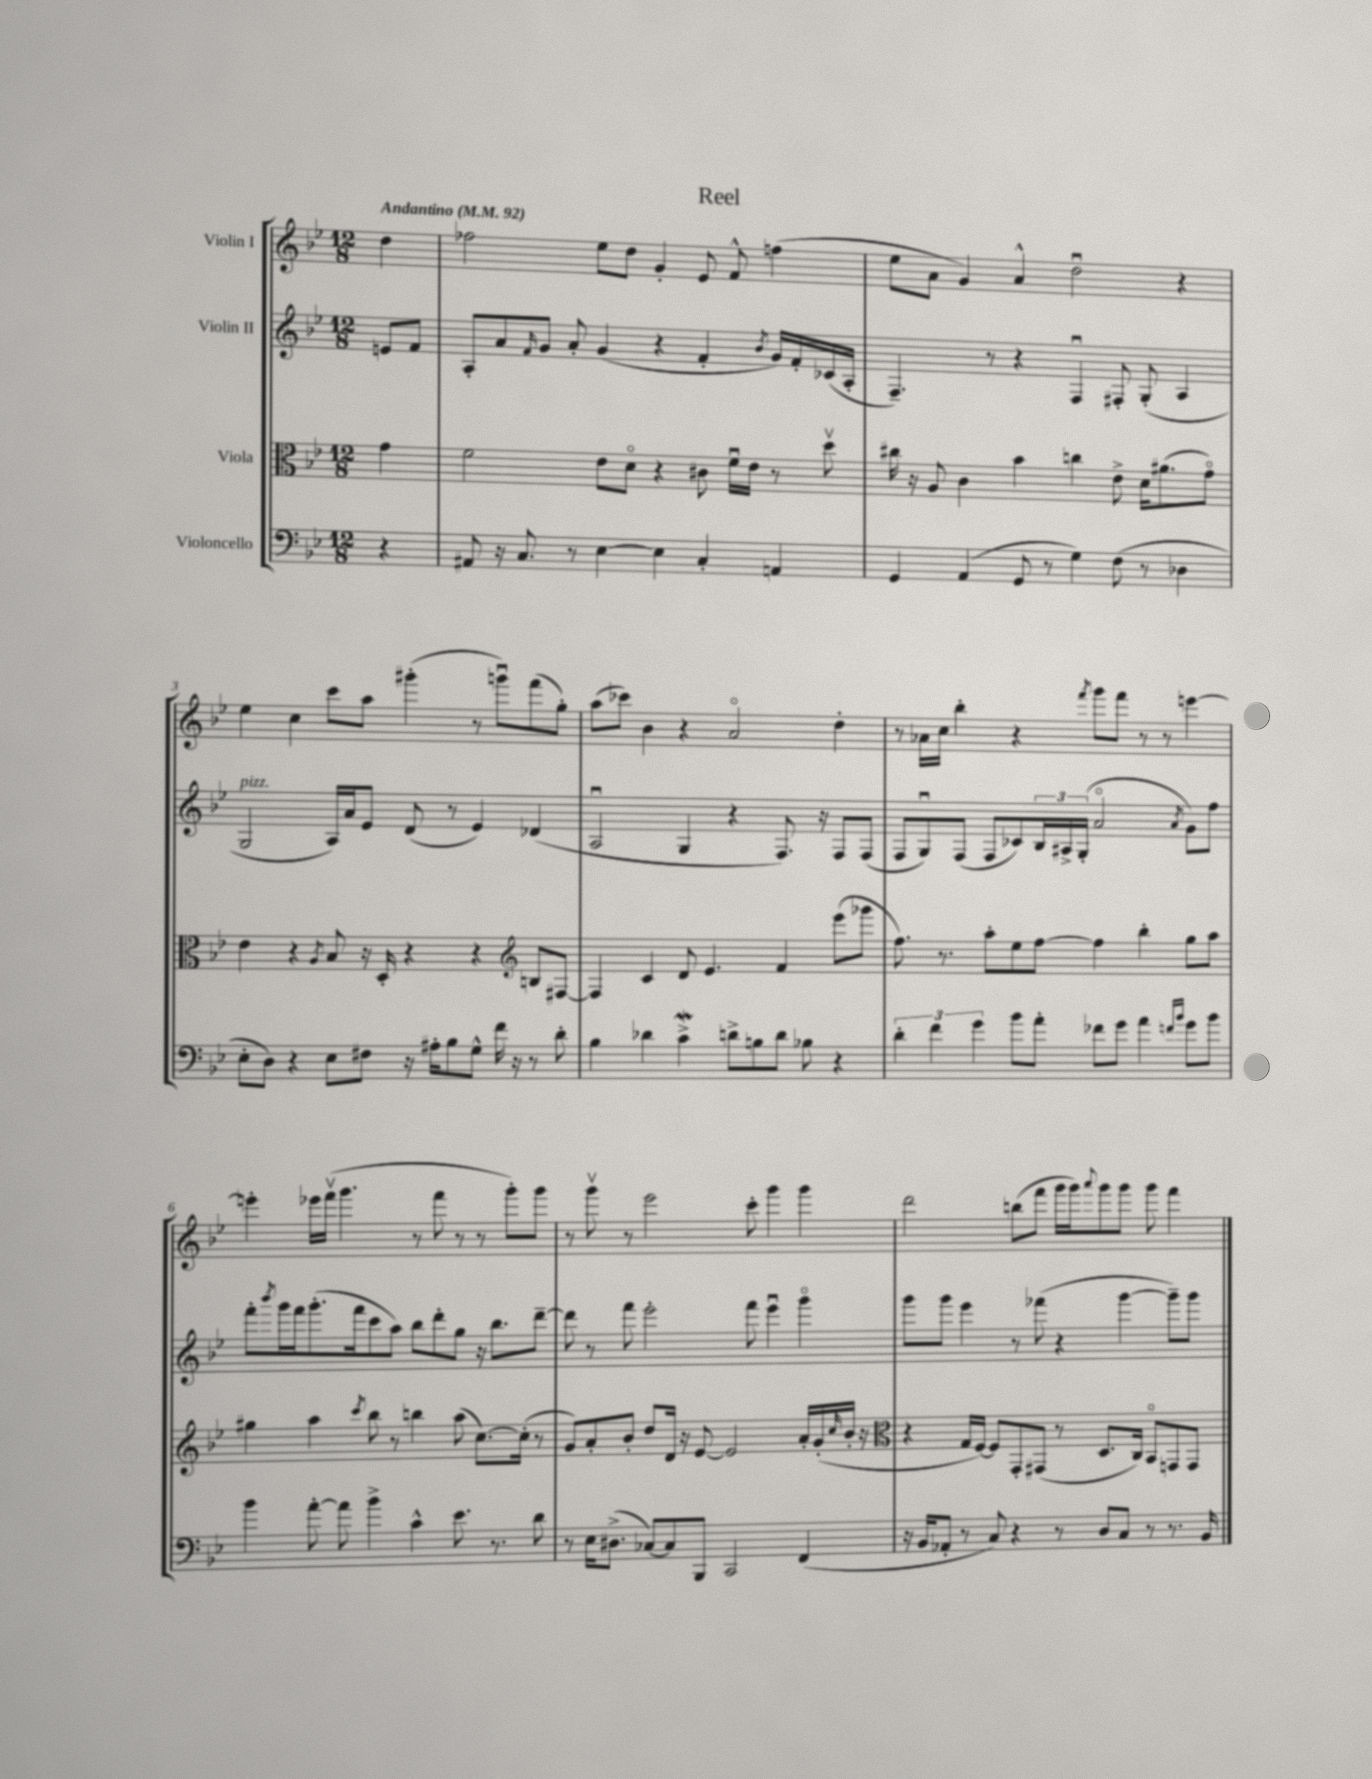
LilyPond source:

\header { title = "Reel" }
<<
\new StaffGroup <<
\new Staff = "s0" \with { instrumentName = "Violin I" } {
    \clef treble \key bes \major \numericTimeSignature \time 12/8 \partial 4 \tempo "Andantino" 4 = 92
    d''4 |
    fes''2 ees''8 d''8 g'4-. ees'8 f'8-^ f''4( |
    ees''8 a'8 g'4) a'4-^ d''2\downbow r4 |
    ees''4 c''4 c'''8 a''8 gis'''4-.( r8 g'''8\downbow) f'''8( g''8-.) |
    a''8( ces'''8) bes'4 r4 a'2\flageolet d''4-. |
    r8 aes'16 c''16 bes''4-. r4 \acciaccatura { f'''8 } g'''8 f'''8 r8 r8 e'''4~ |
    e'''4-. ees'''16 f'''16\upbow( g'''4. r8 f'''8 r8 r8 g'''8-.) g'''8 |
    r8 g'''8\upbow r8 ees'''2 c'''8-. g'''4 g'''4 |
    d'''2 b''8( f'''8 g'''16 g'''16) \appoggiatura { a'''8 } g'''8 g'''8 g'''8 f'''4 \bar "|." |
}
\new Staff = "s1" \with { instrumentName = "Violin II" } {
    \clef treble \key bes \major \numericTimeSignature \time 12/8 \partial 4
    e'8 f'8 |
    a8-. a'8 \grace { f'16 } g'8 a'8-. g'4( r4 f'4-. \acciaccatura { bes'8 } g'16) f'16-. ces'16( a16-. |
    f4.--) r8 r4 f4\downbow fis8-. g8-.( a4 |
    g2^\markup { \italic "pizz." } a16) a'16 ees'8 d'8( r8 ees'4) des'4( |
    a2\downbow g4 r4 f8.) r16 f8 f8( |
    f8 g8\downbow) f8( f8 ces'8) \tuplet 3/2 { bes16 ais16-> g16-.( } a'2\flageolet \acciaccatura { a'8 } g'8) f''8 |
    f'''8-. \acciaccatura { bes'''8 } g'''16 f'''16 g'''8.-.( f'''16 c'''8 a''8) bes''8 d'''8-. g''8 r16 bes''8. d'''8~-- |
    d'''8 r8 f'''8 ees'''2-. f'''8 ees'''4\downbow g'''4\flageolet |
    g'''8 g'''8 ees'''4 r8 fes'''8( r4 g'''4~ g'''8--) g'''8 \bar "|." |
}
\new Staff = "s2" \with { instrumentName = "Viola" } {
    \clef alto \key bes \major \numericTimeSignature \time 12/8 \partial 4
    g'4 |
    f'2 ees'8 d'8\flageolet r4 cis'8 f'16\downbow ees'16 r8 d''8\upbow |
    cis''16 r16 a8 c'4 bes'4 c''4 ees'8-> d'16 ais'8.( g'8\flageolet) |
    ees'4 r4 \acciaccatura { a8 } bes8 r16 d16-. r4 r4 \clef treble b8 fis8~ |
    fis4 c'4 d'8 ees'4. f'4 ees'''8( ges'''8 |
    f''8.) r8. a''8-. ees''8 f''8~ f''4 bes''4-. g''8 a''8 |
    gis''4 a''4 \acciaccatura { c'''8 } bes''8 r8 b''4 a''8( c''8.~) c''16-.( r8 |
    g'8) a'8-. bes'8-. d''8 d'16 r16 ees'8~ ees'2 a'16-. g'16-.( \grace { c''16 } bes'16-. r16 |
    \clef alto r4 g16 f16~) f8 g,8-. gis,8( r8 d8. c16) bes,8\flageolet g,8 g,8 \bar "|." |
}
\new Staff = "s3" \with { instrumentName = "Violoncello" } {
    \clef bass \key bes \major \numericTimeSignature \time 12/8 \partial 4
    r4 |
    ais,8 r16 c8. r8 ees4~ ees4 c4-. a,4 |
    g,4 a,4( g,8 r8 g4) f8( r8 des4 |
    ees8-. d8) r4 ees8 fis8 r16 ais16-. bes8 g8-^ f'16 r16 r8 d'8-. |
    bes4 des'4 c'4->\mordent d'8-> b8 d'8 bes8 r4 |
    \tuplet 3/2 { d'4-. f'4 g'4 } bes'8 a'8-. fes'8 g'8 a'4 \grace { f'16 bes'16 } g'8 bes'8 |
    bes'4 a'8~-. a'8 bes'4-> c'4-^ ees'8. r8. d'8 |
    r8 ees16 dis8.->( ces8~) ces8 bes,,8 c,2 f,4( |
    r16 bes,16 aes,8-. r8 c8) r4 r8 d8 c8 r8 r8. bes,16 \bar "|." |
}
>>
>>
